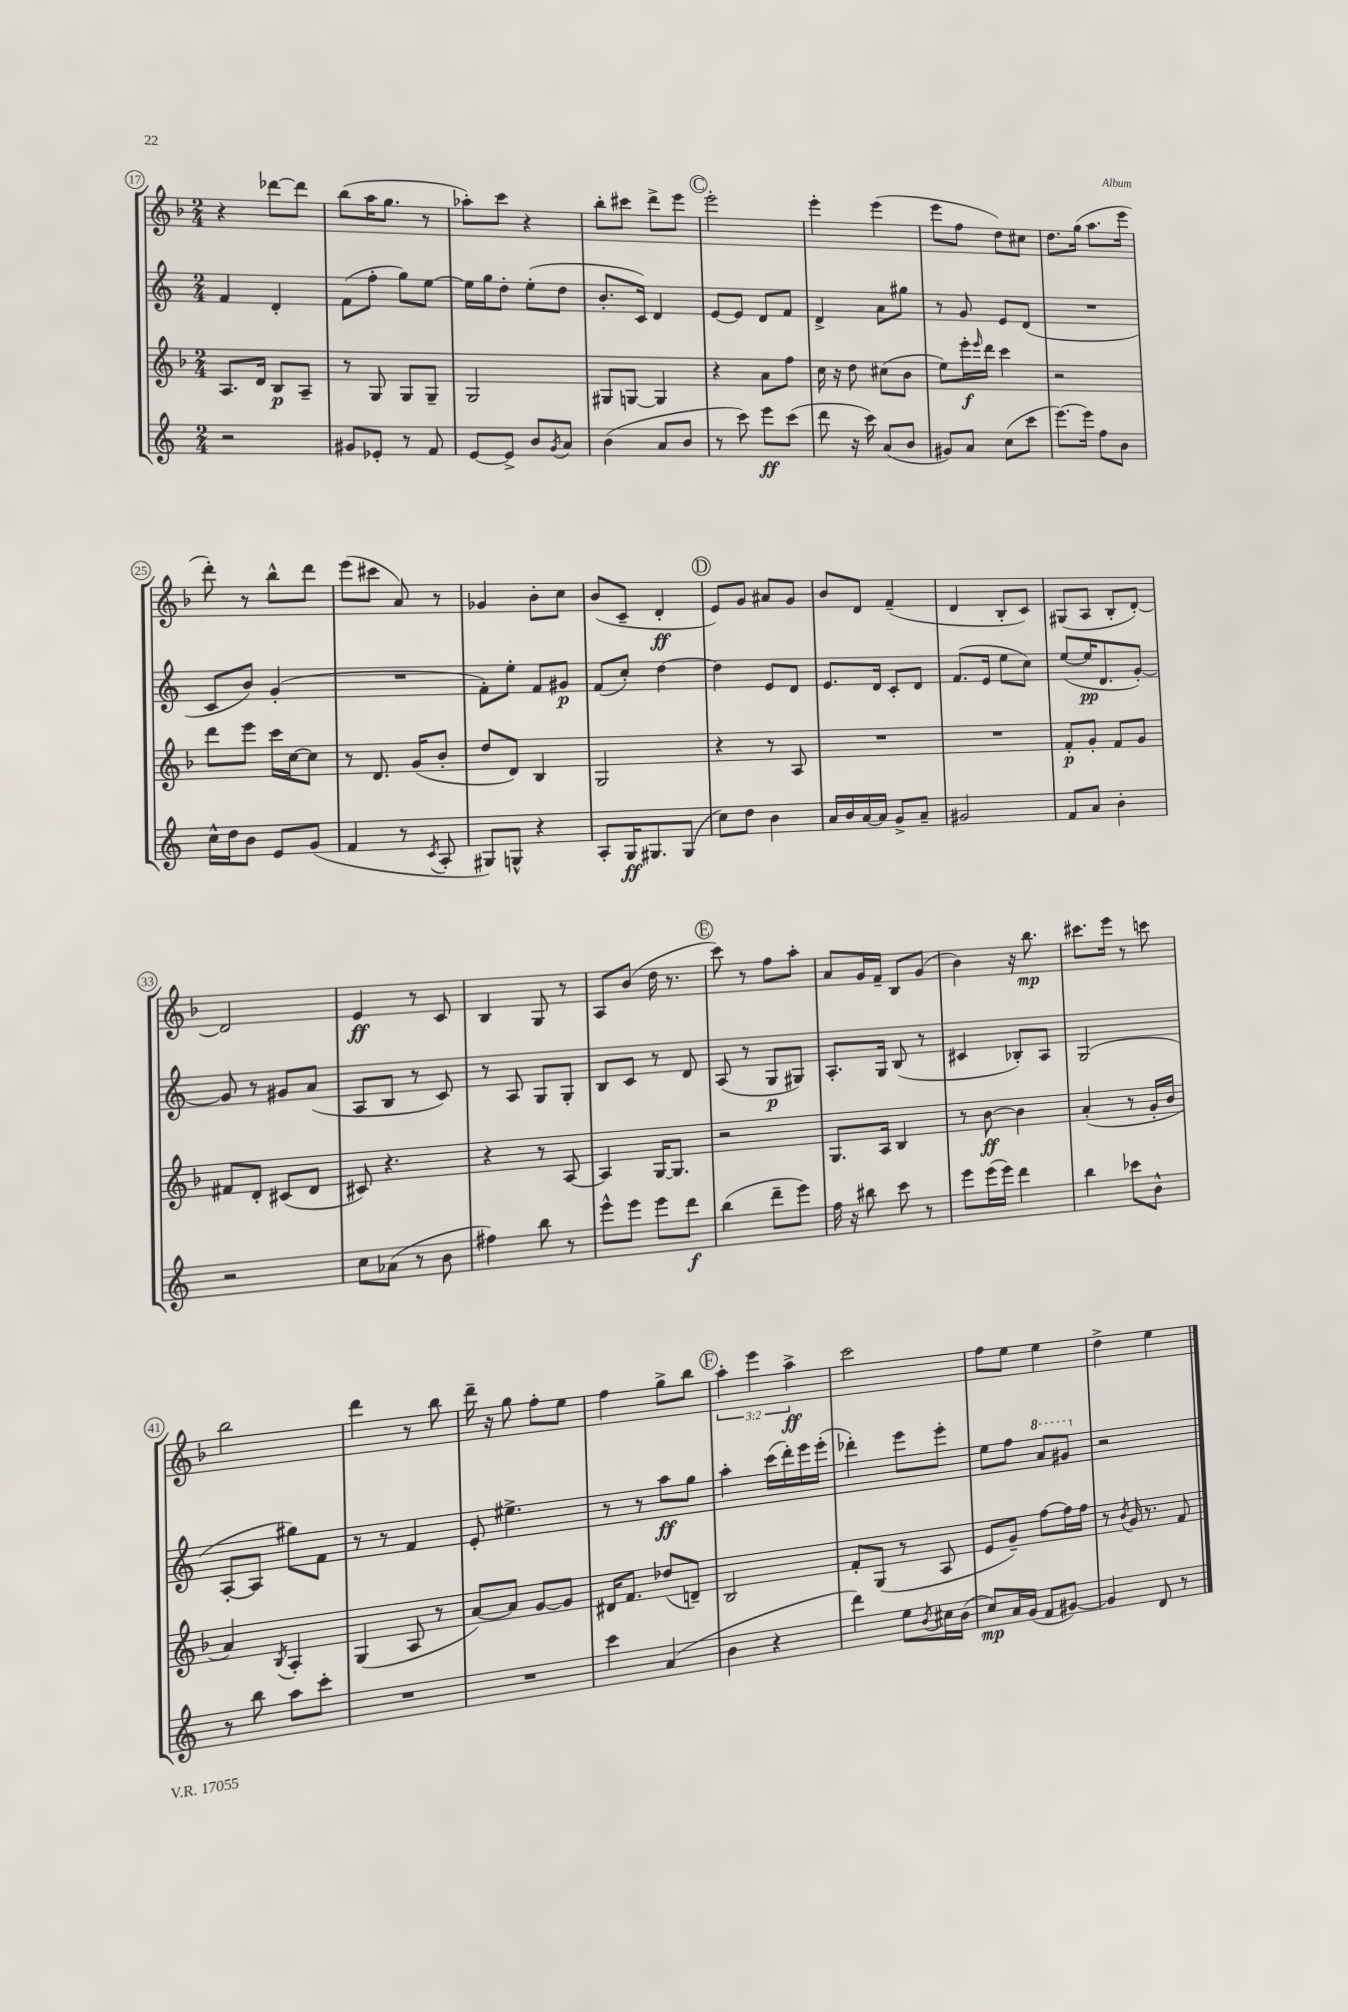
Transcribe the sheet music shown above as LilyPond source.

<<
\new StaffGroup <<
\new Staff = "s0" {
    \clef treble \key f \major \numericTimeSignature \time 2/4 \override Staff.TupletNumber.text = #tuplet-number::calc-fraction-text
    r4 des'''8~ des'''8 |
    bes''8( a''16 g''8. r8 |
    aes''8-.) c'''8 r4 |
    bes''8-. cis'''8 d'''8-> e'''8 |
    \mark \markup { \circle "C" } e'''2-. |
    e'''4-. e'''4( |
    e'''8 f''8 d''8) cis''8 |
    d''8. g''16( a''8. e'''16 |
    d'''8-.) r8 bes''8-^ d'''8 |
    e'''8( cis'''8 a'8) r8 |
    ges'4 bes'8-. c''8 |
    bes'8( c'8-- d'4-.\ff |
    \mark \markup { \circle "D" } e'8) g'8 ais'8 g'8 |
    bes'8 d'8 f'4--( |
    d'4 bes8-. c'8) |
    gis8( a8 bes8-. d'8~-.) |
    d'2 |
    e'4\ff r8 c'8 |
    bes4 g8 r8 |
    a8 bes'8( d''16 r8. |
    \mark \markup { \circle "E" } c'''8) r8 f''8 a''8-. |
    a'8 g'16 f'16-- bes8 g'8( |
    bes'4) r16 bes''8.\mp |
    cis'''8. e'''16 r8 c'''8 |
    bes''2 |
    d'''4 r8 bes''8 |
    d'''16-- r16 g''8 f''8-. e''8 |
    f''4 g''8-> bes''8 |
    \mark \markup { \circle "F" } \tuplet 3/2 { a''4-. e'''4 a''4->\ff } |
    c'''2 |
    f''8 e''8 e''4 |
    d''4-> e''4 \bar "|." |
}
\new Staff = "s1" {
    \clef treble \key c \major \numericTimeSignature \time 2/4
    f'4 d'4-. |
    f'8( f''8-. g''8) e''8~ |
    e''16 g''16 d''8-. e''8-.( d''8 |
    b'8.-. c'16) d'4 |
    \mark \markup { \circle "C" } e'8~ e'8 d'8 f'8 |
    d'4-> a'8 gis''8 |
    r8 g'8 e'8 d'8( |
    R2 |
    c'8 b'8) g'4-.( |
    R2 |
    f'8-.) e''8-. f'8 gis'8\p |
    f'8( c''8-.) d''4~ |
    \mark \markup { \circle "D" } d''4 e'8 d'8 |
    e'8. d'16 c'8-. d'8 |
    f'8.( e'16 e''8 c''8) |
    e''8~( e''16\pp d'8. g'8~-.) |
    g'8 r8 gis'8 a'8( |
    a8 b8 r8 c'8) |
    r8 a8 g8 g8-. |
    b8 c'8 r8 d'8 |
    \mark \markup { \circle "E" } a8( r8 g8\p gis8) |
    a8.-. g16 b8( r8 |
    cis'4 bes8-.) a8 |
    g2( |
    a8~-. a8 gis''8) f'8 |
    r8 r8 f'4 |
    e'8-. eis''4.-> |
    r8 r8 a''8\ff g''8 |
    \mark \markup { \circle "F" } a''4-. c'''16( d'''16-.) e'''16 e'''16-.( |
    des'''4-.) e'''8 e'''8-. |
    e''8 f''8 \ottava #1 a''8 gis''8 \ottava #0 |
    r2 \bar "|." |
}
\new Staff = "s2" {
    \clef treble \key f \major \numericTimeSignature \time 2/4
    a8. d'16 bes8\p a8-- |
    r8 g8 g8 g8-- |
    g2 |
    gis8 g8~ g4 |
    \mark \markup { \circle "C" } r4 a'8 f''8 |
    c''16 r16 d''8 cis''8( bes'8 |
    e''8) e'''16-.\f \grace { e'''16 } d'''16 c'''4 |
    r2 |
    d'''8 e'''8 c'''16 c''16~ c''8 |
    r8 d'8. g'16( bes'8-. |
    d''8 d'8) bes4 |
    g2 |
    \mark \markup { \circle "D" } r4 r8 a8 |
    R2 |
    R2 |
    f'8-.\p g'8-. f'8 g'8 |
    fis'8 d'8-. cis'8( d'8 |
    cis'8) r4. |
    r4 r8 a8~ |
    a4 g16~ g8. |
    \mark \markup { \circle "E" } r2 |
    g8. a16 bes4 |
    r8 bes'8~\ff bes'4 |
    a'4-.( r8 g'16-. bes'16 |
    a'4) \acciaccatura { bes8 } a4-. |
    g4( a8 r8 |
    a'8~) a'8 g'8~ g'8 |
    dis'16 f'8. des''8( d'8--) |
    \mark \markup { \circle "F" } bes2 |
    f'8-. g8( r8 a8 |
    e'8 g'8--) f''8~ f''16 f''16 |
    r8 \acciaccatura { bes'8 } g'16 r8. f'8 \bar "|." |
}
\new Staff = "s3" {
    \clef treble \key c \major \numericTimeSignature \time 2/4
    r2 |
    gis'8 ees'8-. r8 f'8 |
    e'8~ e'8-> b'8 \acciaccatura { g'8 } a'8 |
    b'4( a'8 b'8 |
    \mark \markup { \circle "C" } r8 c'''8) e'''8\ff c'''8( |
    d'''8 r16 c'''16) a'8( b'8 |
    gis'8) a'8 c''8( c'''8 |
    e'''8.~) e'''16 f''8 b'8 |
    c''16-^ d''16 b'8 e'8 g'8( |
    f'4 r8 \acciaccatura { c'8 } a8-. |
    gis8) g8-^ r4 |
    a8-. g16\ff gis8. gis8( |
    \mark \markup { \circle "D" } c''8) d''8 b'4 |
    a'16 b'16 a'16~ a'16 g'8-> a'8-- |
    gis'2 |
    f'8 a'8 b'4-. |
    r2 |
    c''8 aes'8( r8 b'8 |
    fis''4) b''8 r8 |
    e'''8-^ e'''8 e'''8 d'''8\f |
    \mark \markup { \circle "E" } b''4( d'''8-- e'''8) |
    f''16 r16 bis''8 c'''8 r8 |
    e'''8 e'''16( e'''16) d'''4 |
    b''4 ces'''8 b'8-^ |
    r8 b''8 a''8 c'''8-. |
    R2 |
    R2 |
    c'''4 a'4( |
    \mark \markup { \circle "F" } b'4 r4 |
    d'''4) e''8 \acciaccatura { b'8 } cis''16 b'16( |
    c''8\mp) a'16 g'16( f'8 gis'8~) |
    gis'4 d'8 r8 \bar "|." |
}
>>
>>
\layout { \context { \Score currentBarNumber = #17 \override BarNumber.stencil = #(make-stencil-circler 0.1 0.3 ly:text-interface::print) } }
